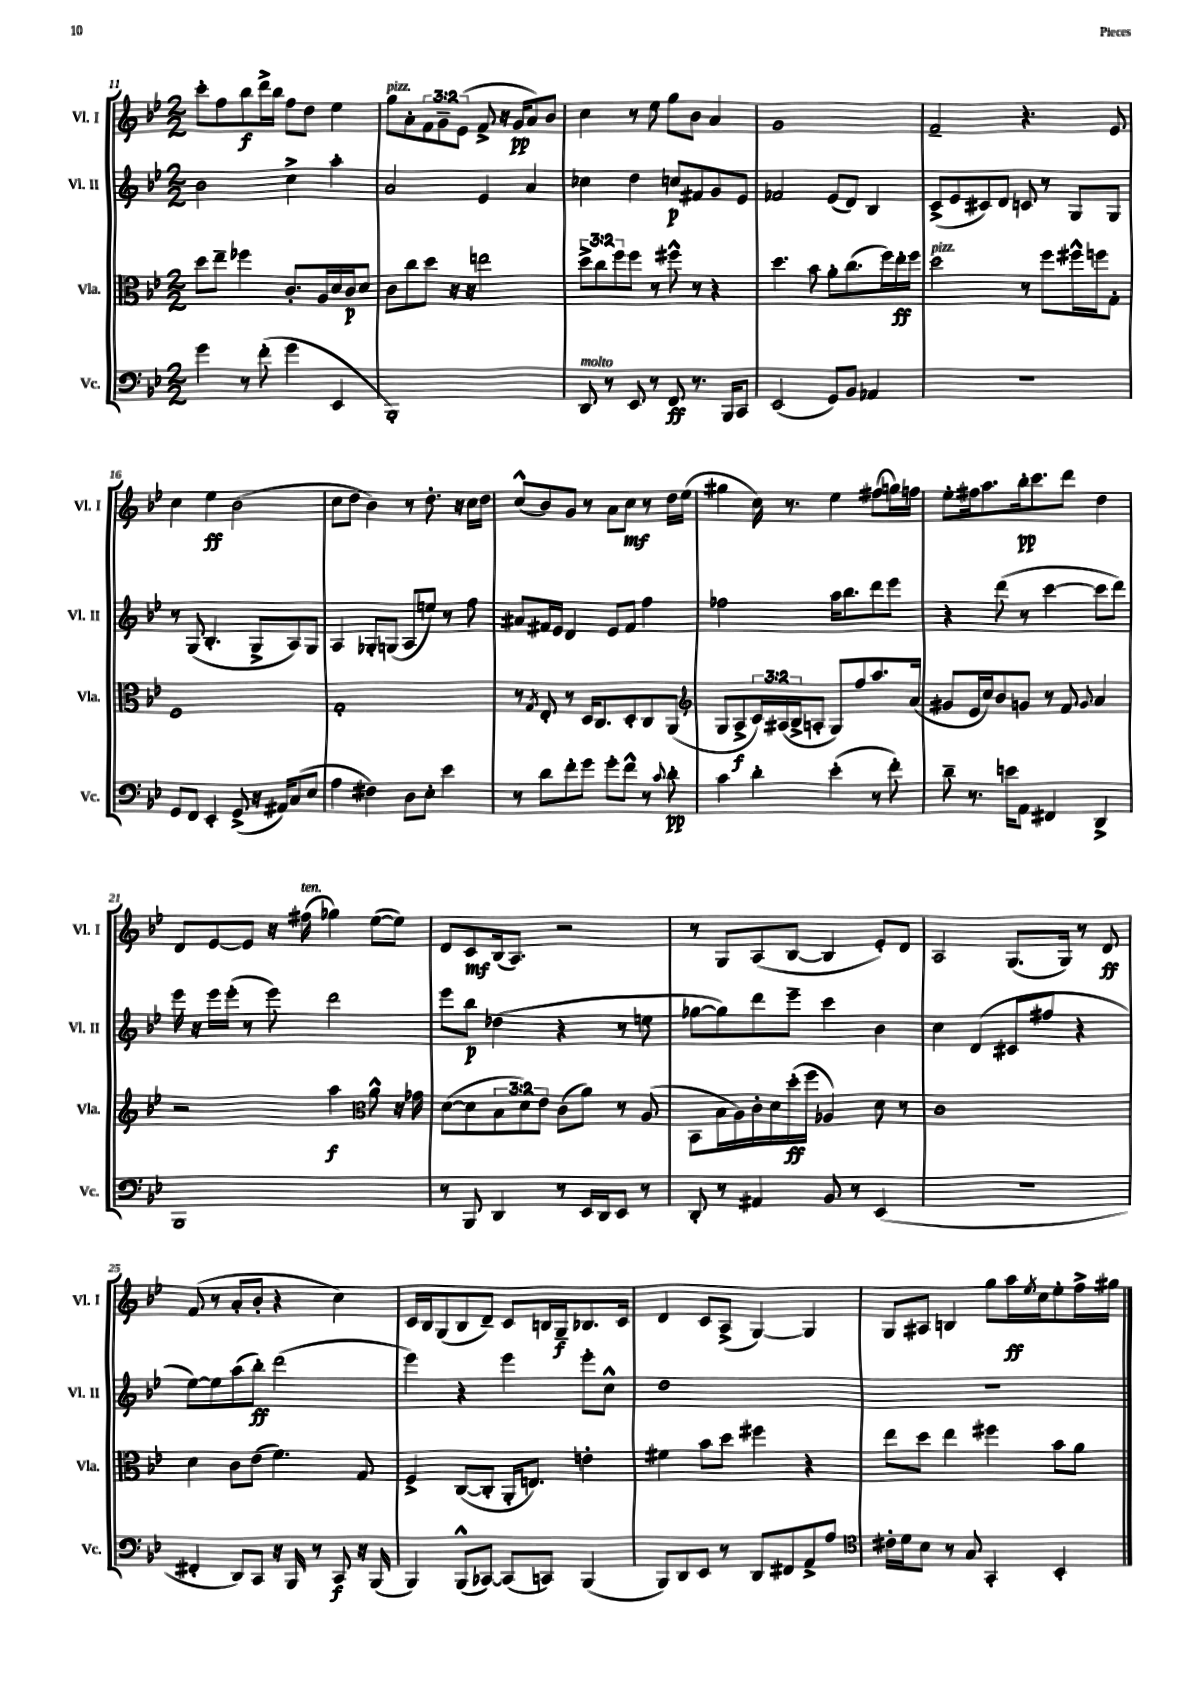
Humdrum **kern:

**kern	**kern	**kern	**kern
*staff4	*staff3	*staff2	*staff1
*clefF4	*clefC3	*clefG2	*clefG2
*k[b-e-]	*k[b-e-]	*k[b-e-]	*k[b-e-]
*M2/2	*M2/2	*M2/2	*M2/2
4g	8dd	2b-	8ccc'
.	8ee-~	.	8ff
8r	4ff-	.	8bb-
(8f'	.	.	16ddd^
.	.	.	16bb-
4g	8.c'	4cc^	8ff
.	.	.	8dd
.	16A	.	.
4EE-	16d	4aa'	4ee-
.	16c	.	.
.	8d	.	.
=	=	=	=
1BBB-')	8c	2a	8gg
.	8cc	.	8a'
.	8dd	.	12f
.	.	.	12g~
.	16r	.	.
.	.	.	(12e-
.	16r	.	.
.	2ee	4e-	8f^
.	.	.	16r
.	.	.	16g
.	.	4a	8a)
.	.	.	8b-
=	=	=	=
8DD	12dd^	4cc-	4cc
.	12cc	.	.
8r	.	.	.
.	12ff	.	.
8EE-	8ff	4dd	8r
8r	8r	.	8ee-
8FF	8ff#^^	8cc	8gg
8.r	8r	8f#	8b-
.	4r	8g	4a
16BBB-	.	.	.
8CC	.	8e-	.
=	=	=	=
(2EE-	4.dd	2f-	1g
.	8b-	.	.
8GG)	8a'	(8e-	.
8BB-	(8.cc	8d)	.
4AA-	.	4B-	.
.	16ff)	.	.
.	16ee-'	.	.
.	16ff	.	.
=	=	=	=
1r	2dd	(8c^	2f~
.	.	8e-	.
.	.	8c#)	.
.	.	8d	.
.	8r	8c	4.r
.	8ff	8r	.
.	16ff#^^	8G	.
.	16ff	.	.
.	8G'	8G	8e-
=	=	=	=
8GG	1F	8r	4cc
8FF	.	(8G	.
4EE-'	.	4.B-'	4ee-
(8GG^	.	.	(2b-
16r	.	8G^	.
16AA#)	.	.	.
(8C	.	8A)	.
8E-	.	8G	.
=	=	=	=
4A	1G'	4A	8cc
.	.	.	8dd
4F#)	.	8G-'	4b-)
.	.	(8G	.
8D	.	8A	8r
8E-'	.	8ee)	8.dd'
4e-	.	8r	.
.	.	.	16r
.	.	8ff	16cc
.	.	.	16dd
=	=	=	=
8r	8r	8a#	(8cc^^
.	8qG	.	.
8d	8E-'	16f#	8b-)
.	.	16e-	.
8f'	8r	4d	8g
8g	16D	.	8r
.	8.C	.	.
8g'	.	8e-	8a
8f^^	8D'	8f#	8cc
8r	8C	4ff	8r
8qqc	.	.	.
8d'	(8AA	.	16dd
.	.	.	(16ee-
=	=	=	=
*	*clefG2	*	*
4c	8G	2ff-	4gg#
.	8A^	.	.
4d'	24c)	.	16cc)
.	(24A#	.	.
.	.	.	8.r
.	24B-^	.	.
.	8A'	.	.
(4e-'	8G)	16aa	4ee-
.	.	8.bb-	.
.	8ff	.	.
8r	8.aa	8ddd	(8ff#
8f')	.	8eee-	16gg)
.	(16a	.	16ff
=	=	=	=
8d~	8g#	4r	8ee-'
8.r	16e-	.	16ff#
.	16cc)	.	8.aa
.	8b-	(8ddd	.
16e	.	.	.
8AA	8g	8r	16bb-'
.	.	.	8.ccc
4FF#	8r	[4ccc	.
.	8f	.	8ddd
.	8qqg	.	.
4DD^	4a	8ccc]	4dd
.	.	8ddd)	.
=	=	=	=
1BBB-	2r	16eee-	8d
.	.	16r	.
.	.	16eee-	[8e-
.	.	(16eee-'	.
.	.	8r	8e-]
.	.	8eee-)	16r
.	.	.	(16ff#
.	4aa	2ddd	4gg-)
*	*clefC3	*	*
.	8a^^	.	([8ee-
.	16r	.	8ee-])
.	16g-	.	.
=	=	=	=
8r	([8d	8eee-	8d
8BBB-	8d]	8bb-	8c
4DD	12B-	(4dd-	(16B-
.	.	.	8.A)
.	12d)	.	.
.	12e-	.	.
8r	(8c	4r	2r
16EE-	8a)	.	.
16DD	.	.	.
8EE-	8r	8r	.
8r	(8A	8ee	.
=	=	=	=
8DD'	8BB-	[8gg-	8r
8r	16B-	8gg-])	8G
.	16A)	.	.
4AA#	16c'	8ddd	(8A
.	16d	.	.
.	(16dd'	8eee-~	[8B-
.	16ff	.	.
8BB-	4A-)	4ccc	4B-]
8r	.	.	.
(4EE-	8d	4b-	8e-')
.	8r	.	8d
=	=	=	=
1r	1c	4cc	2A
.	.	(4d	.
.	.	8c#	(8.G
.	.	8ff#	.
.	.	.	16G)
.	.	4r	8r
.	.	.	8d
=	=	=	=
4FF#'	4d	[8ee-)	(8f
.	.	8ee-]	8r
8DD)	8c	(8aa	8a'
8CC	(8e-	8bb-')	8b-'
16r	4.f)	(2ddd	4r
16BBB-	.	.	.
8r	.	.	.
8CC	.	.	4cc)
16r	8G	.	.
(16BBB-	.	.	.
=	=	=	=
4BBB-)	4F^	4eee-)	16c
.	.	.	16B-
.	.	.	(8G
(8BBB-^^	([8C	4r	8B-
[8CC-)	8C']	.	8d~)
(8CC-]	16AA'	4eee-	8c
.	8.E)	.	.
8CC)	.	.	16B
.	.	.	16G~
(4BBB-	4e'	8eee-'	8.B-
.	.	8cc^^	.
.	.	.	16c
=	=	=	=
8BBB-)	4f#	1dd	4d
8DD	.	.	.
8EE-	8b-	.	8c
8r	8dd	.	(8A^
8DD	4ff#	.	[4G)
8FF#	.	.	.
8AA^	4r	.	4G]
8A	.	.	.
=	=	=	=
*clefC4	*	*	*
16c#'	8ee-	1r	8G
16d	.	.	.
8B-	8dd	.	8A#
8r	4ee-	.	4B
8G	.	.	.
4GG'	4ff#	.	8gg
.	.	.	16aa
.	.	.	8qee-
.	.	.	16cc
4BB-'	8b-	.	8ee-'
.	8a	.	16ff^
.	.	.	16gg#
==	==	==	==
*-	*-	*-	*-
